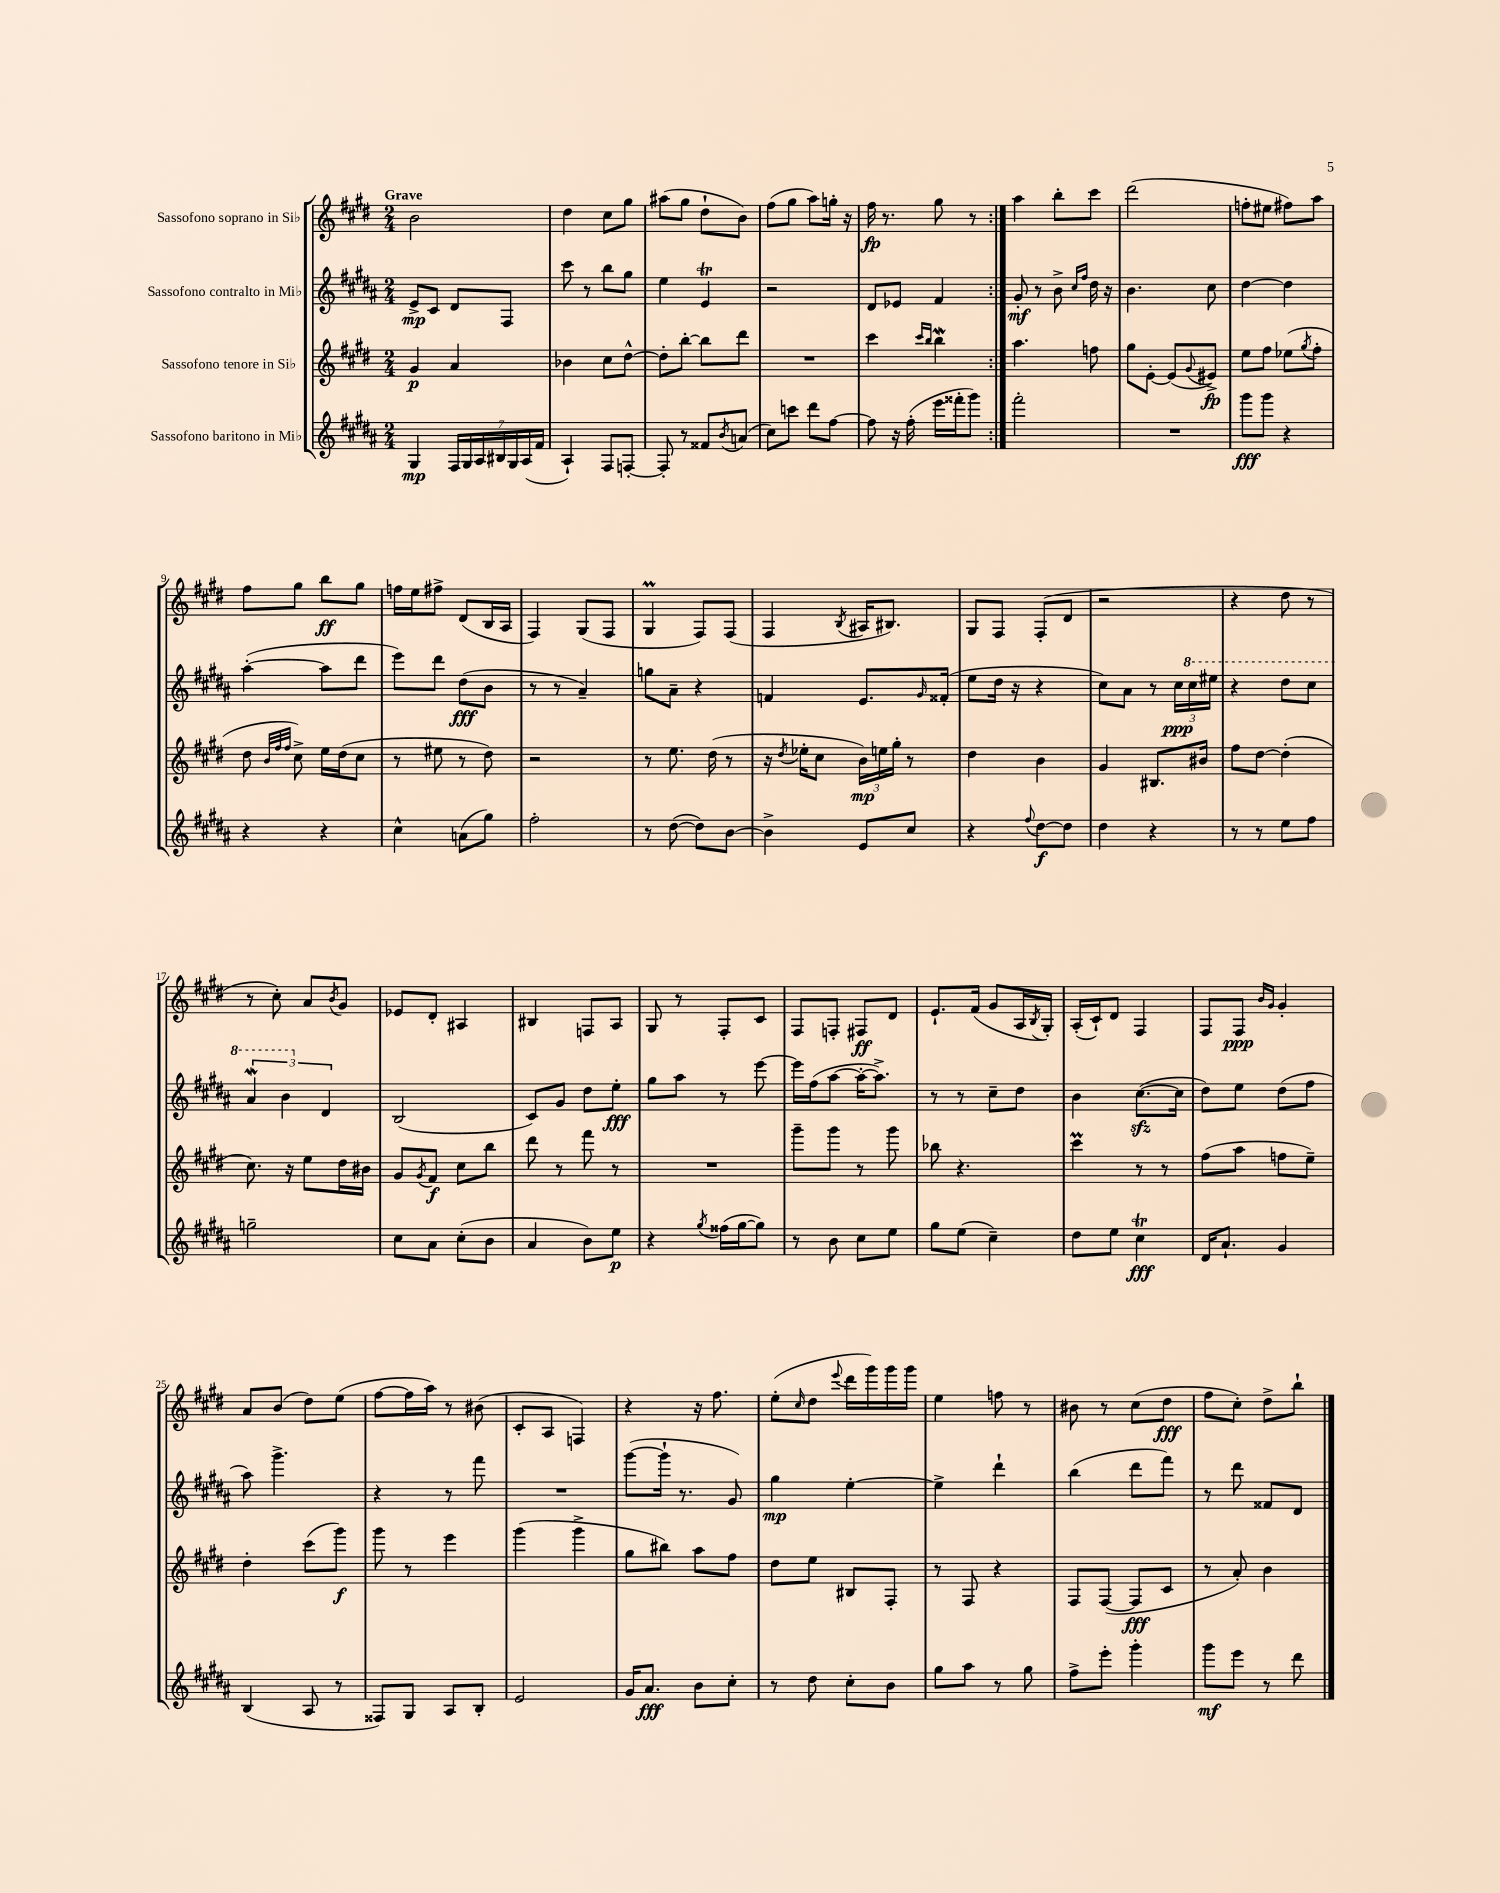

**kern	**kern	**kern	**kern
*staff4	*staff3	*staff2	*staff1
*clefG2	*clefG2	*clefG2	*clefG2
*k[f#c#g#d#a#]	*k[f#c#g#d#]	*k[f#c#g#d#a#]	*k[f#c#g#d#]
*M2/4	*M2/4	*M2/4	*M2/4
4G#/	4g#/	8e^/L	2b\
.	.	8c#/J	.
28F#/LL	4a/	8d#/L	.
28G#/	.	.	.
28A#/	.	.	.
28B#/	.	.	.
.	.	8F#/J	.
28G#/	.	.	.
(28A#/	.	.	.
28f#/JJ	.	.	.
=	=	=	=
4A#`/)	4b-\	8ccc#\	4dd#\
.	.	8r	.
8F#/L	8cc#\L	8bb\L	8cc#\L
[8F'/J	[8dd#^^\J	8gg#\J	8gg#\J
=	=	=	=
8F'/]	8dd#'\]L	4ee\	(8aa#\L
8r	[8bb'\J	.	8gg#\J
8f##/L	8bb\]L	4e/	8dd#`\L
8qb/	.	.	.
(8a/J	8ddd#\J	.	8b\J)
=	=	=	=
8cc#\L)	2r	2r	(8ff#\L
8ccc\J	.	.	8gg#\J
8ddd#\L	.	.	8aa\L)
[8ff#\J	.	.	16gg'\Jk
.	.	.	16r
=	=	=	=
8ff#\]	4ccc#\	8d#/L	16ff#\
.	.	.	8.r
16r	.	8e-/J	.
(16ff#'\	.	.	.
.	16qqccc#/LL	.	.
.	16qqbb/JJ	.	.
16eee\LL	4bb\	4f#/	8gg#\
16fff##'\J	.	.	.
8ggg#\J)	.	.	8r
=:|!	=:|!	=:|!	=:|!
2fff#'\	4.aa\	8g#'/	4aa\
.	.	8r	.
.	.	8b^\	8bb'\L
.	.	16qqcc#/LL	.
.	.	16qqff#/JJ	.
.	8ff\	16dd#\	8ccc#\J
.	.	16r	.
=	=	=	=
2r	8gg#\L	4.b\	(2ddd#\
.	[8e'\J	.	.
.	(8e/]L	.	.
.	8qqg#/	.	.
.	8e#^/J)	8cc#\	.
=	=	=	=
8ggg#\L	8ee\L	[4dd#\	8ff'\L
8ggg#\J	8ff#\J	.	8ee#\J
4r	(8ee-\L	4dd#\]	8ff#\L)
.	8qgg#/	.	.
.	8ff#'\J	.	8aa\J
=	=	=	=
4r	8dd#\	([4aa#'\	8ff#\L
.	32qqb/LLL	.	.
.	32qqff#/	.	.
.	32qqff#/JJJ	.	.
.	8cc#^\)	.	8gg#\J
4r	16ee\LL	8aa#\]L	8bb\L
.	(16dd#\J	.	.
.	8cc#\J	8ddd#\J	8gg#\J
=	=	=	=
4cc#^^\	8r	8eee\L)	16ff\LL
.	.	.	16ee\J
.	8ee#\	8ddd#\J	8ff#^\J
(8a\L	8r	(8dd#\L	(8d#/L
8gg#\J)	8dd#\)	8b\J	16B/L
.	.	.	16A/JJ
=	=	=	=
2ff#'\	2r	8r	4F#/)
.	.	8r	.
.	.	4a#~/)	(8G#/L
.	.	.	8F#/J
=	=	=	=
8r	8r	8gg\L	4G#/
([8dd#\	8.ee\	8a#~\J	.
8dd#\]L)	.	4r	8F#/L)
.	(16dd#\	.	.
[8b\J	8r	.	(8F#/J
=	=	=	=
4b^\]	16r	4f/	4F#/
.	8qdd#/	.	.
.	16ee-'\LK	.	.
.	8cc#\J	.	.
.	.	.	8qB/
8e/L	24b\LL)	8.e/L	16A#/LK
.	24ee\	.	.
.	.	.	8.B#/J)
.	24gg#'\JJ	.	.
8cc#/J	8r	.	.
.	.	16qqg#/	.
.	.	(16f##'/Jk	.
=	=	=	=
4r	4dd#\	8ee\L	8G#/L
.	.	16dd#\Jk	8F#/J
.	.	16r	.
8qqff#/	.	.	.
[8dd#\L	4b\	4r	(8F#'/L
8dd#\]J	.	.	8d#/J
=	=	=	=
4dd#\	4g#/	8cc#\L)	2r
.	.	8a#\J	.
4r	8.B#/L	8r	.
.	.	24cc#\LL	.
.	.	24ccc#\	.
.	16b#/Jk	.	.
.	.	24eee#\JJ	.
=	=	=	=
8r	8ff#\L	4r	4r
8r	[8dd#\J	.	.
8ee\L	(4dd#'\]	8ddd#\L	8dd#\
8ff#\J	.	8ccc#\J	8r
=	=	=	=
2gg~\	8.cc#\)	6aa#/	8r
.	.	.	8cc#'\)
.	.	6bb\	.
.	16r	.	.
.	8ee\L	.	8a/L
.	.	6d#/	.
.	.	.	8qb/
.	16dd#\L	.	8g#/J
.	16b#\JJ	.	.
=	=	=	=
8cc#\L	8g#/L	(2B/	8e-/L
.	8qg#/	.	.
8a#\J	8f#/J	.	8d#'/J
(8cc#'\L	8cc#\L	.	4A#/
8b\J	8bb\J	.	.
=	=	=	=
4a#/	8ddd#\	8c#/L)	4B#/
.	8r	8g#/J	.
8b\L)	8fff#\	8dd#\L	8F/L
8ee\J	8r	8ee'\J	8A/J
=	=	=	=
4r	2r	8gg#\L	8G#/
.	.	8aa#\J	8r
8qgg#/	.	.	.
(16ff##\LL	.	8r	8F#'/L
[16gg#\J	.	.	.
8gg#\]J)	.	[8eee\	8c#/J
=	=	=	=
8r	8ggg#~\L	16eee\]LL	8F#/L
.	.	(16ff#\J	.
8b\	8ggg#\J	[8aa#\J	8F'/J
8cc#\L	8r	16aa#'\_LK	8F#/L
.	.	8.aa#^\]J)	.
8ee\J	8ggg#\	.	8d#/J
=	=	=	=
8gg#\L	8bb-\	8r	8.e`/L
(8ee\J	4.r	8r	.
.	.	.	(16f#/Jk
4cc#~\)	.	8cc#~\L	8g#/L
.	.	8dd#\J	16A/L
.	.	.	8qB/
.	.	.	16G#'/JJ)
=	=	=	=
8dd#\L	4ccc#\	4b\	(16A'/LL
.	.	.	16c#`/J)
8ee\J	.	.	8d#/J
4cc#\	8r	([8.cc#\L	4F#/
.	8r	.	.
.	.	16cc#\]Jk	.
=	=	=	=
16d#/LK	(8ff#\L	8dd#\L)	8F#/L
8.a#`/J	.	.	.
.	8aa\J	8ee\J	8F#/J
.	.	.	16qqb/LL
.	.	.	16qqg#/JJ
4g#/	8ff\L	(8dd#\L	4g#'/
.	8ee~\J)	8ff#\J	.
=	=	=	=
(4B/	4dd#'\	8aa#\)	8a/L
.	.	4.ggg#^\	(8b/J
8A#/	(8ccc#\L	.	8dd#\L)
8r	8ggg#\J)	.	(8ee\J
=	=	=	=
8F##/L)	8ggg#\	4r	[8ff#\L
8G#/J	8r	.	16ff#\]L
.	.	.	16aa\JJ)
8A#/L	4eee\	8r	8r
8B'/J	.	8fff#\	(8b#\
=	=	=	=
2e/	(4ggg#\	2r	8c#'/L
.	.	.	8A/J
.	4ggg#^\	.	4F/)
=	=	=	=
16g#/LK	8gg#\L	([8ggg#\L	4r
8.a#/J	.	.	.
.	8bb#\J)	16ggg#`\]Jk	.
.	.	8.r	.
8b\L	8aa\L	.	16r
.	.	.	8.ff#\
8cc#'\J	8ff#\J	8g#/)	.
=	=	=	=
8r	8dd#\L	4gg#\	(8ee'\L
.	.	.	16qqcc#/
8dd#\	8ee\J	.	8dd#\J
.	.	.	8qqeee/
8cc#'\L	8B#/L	[4ee'\	16ddd#\LL
.	.	.	16ggg#\)
8b\J	8F#'/J	.	16ggg#\
.	.	.	16ggg#\JJ
=	=	=	=
8gg#\L	8r	4ee^\]	4ee\
8aa#\J	8F#/	.	.
8r	4r	4ddd#`\	8ff\
8gg#\	.	.	8r
=	=	=	=
8ff#^\L	8F#/L	(4bb\	8b#\
8eee'\J	([8F#/J	.	8r
4ggg#'\	8F#/]L	8ddd#\L	(8cc#\L
.	8c#/J	8fff#\J)	8dd#\J
=	=	=	=
8ggg#\L	8r	8r	8ff#\L
8eee\J	8a'/)	8ddd#\	8cc#'\J)
8r	4b\	8f##/L	8dd#^\L
8ddd#\	.	8d#/J	8bb`\J
==	==	==	==
*-	*-	*-	*-
